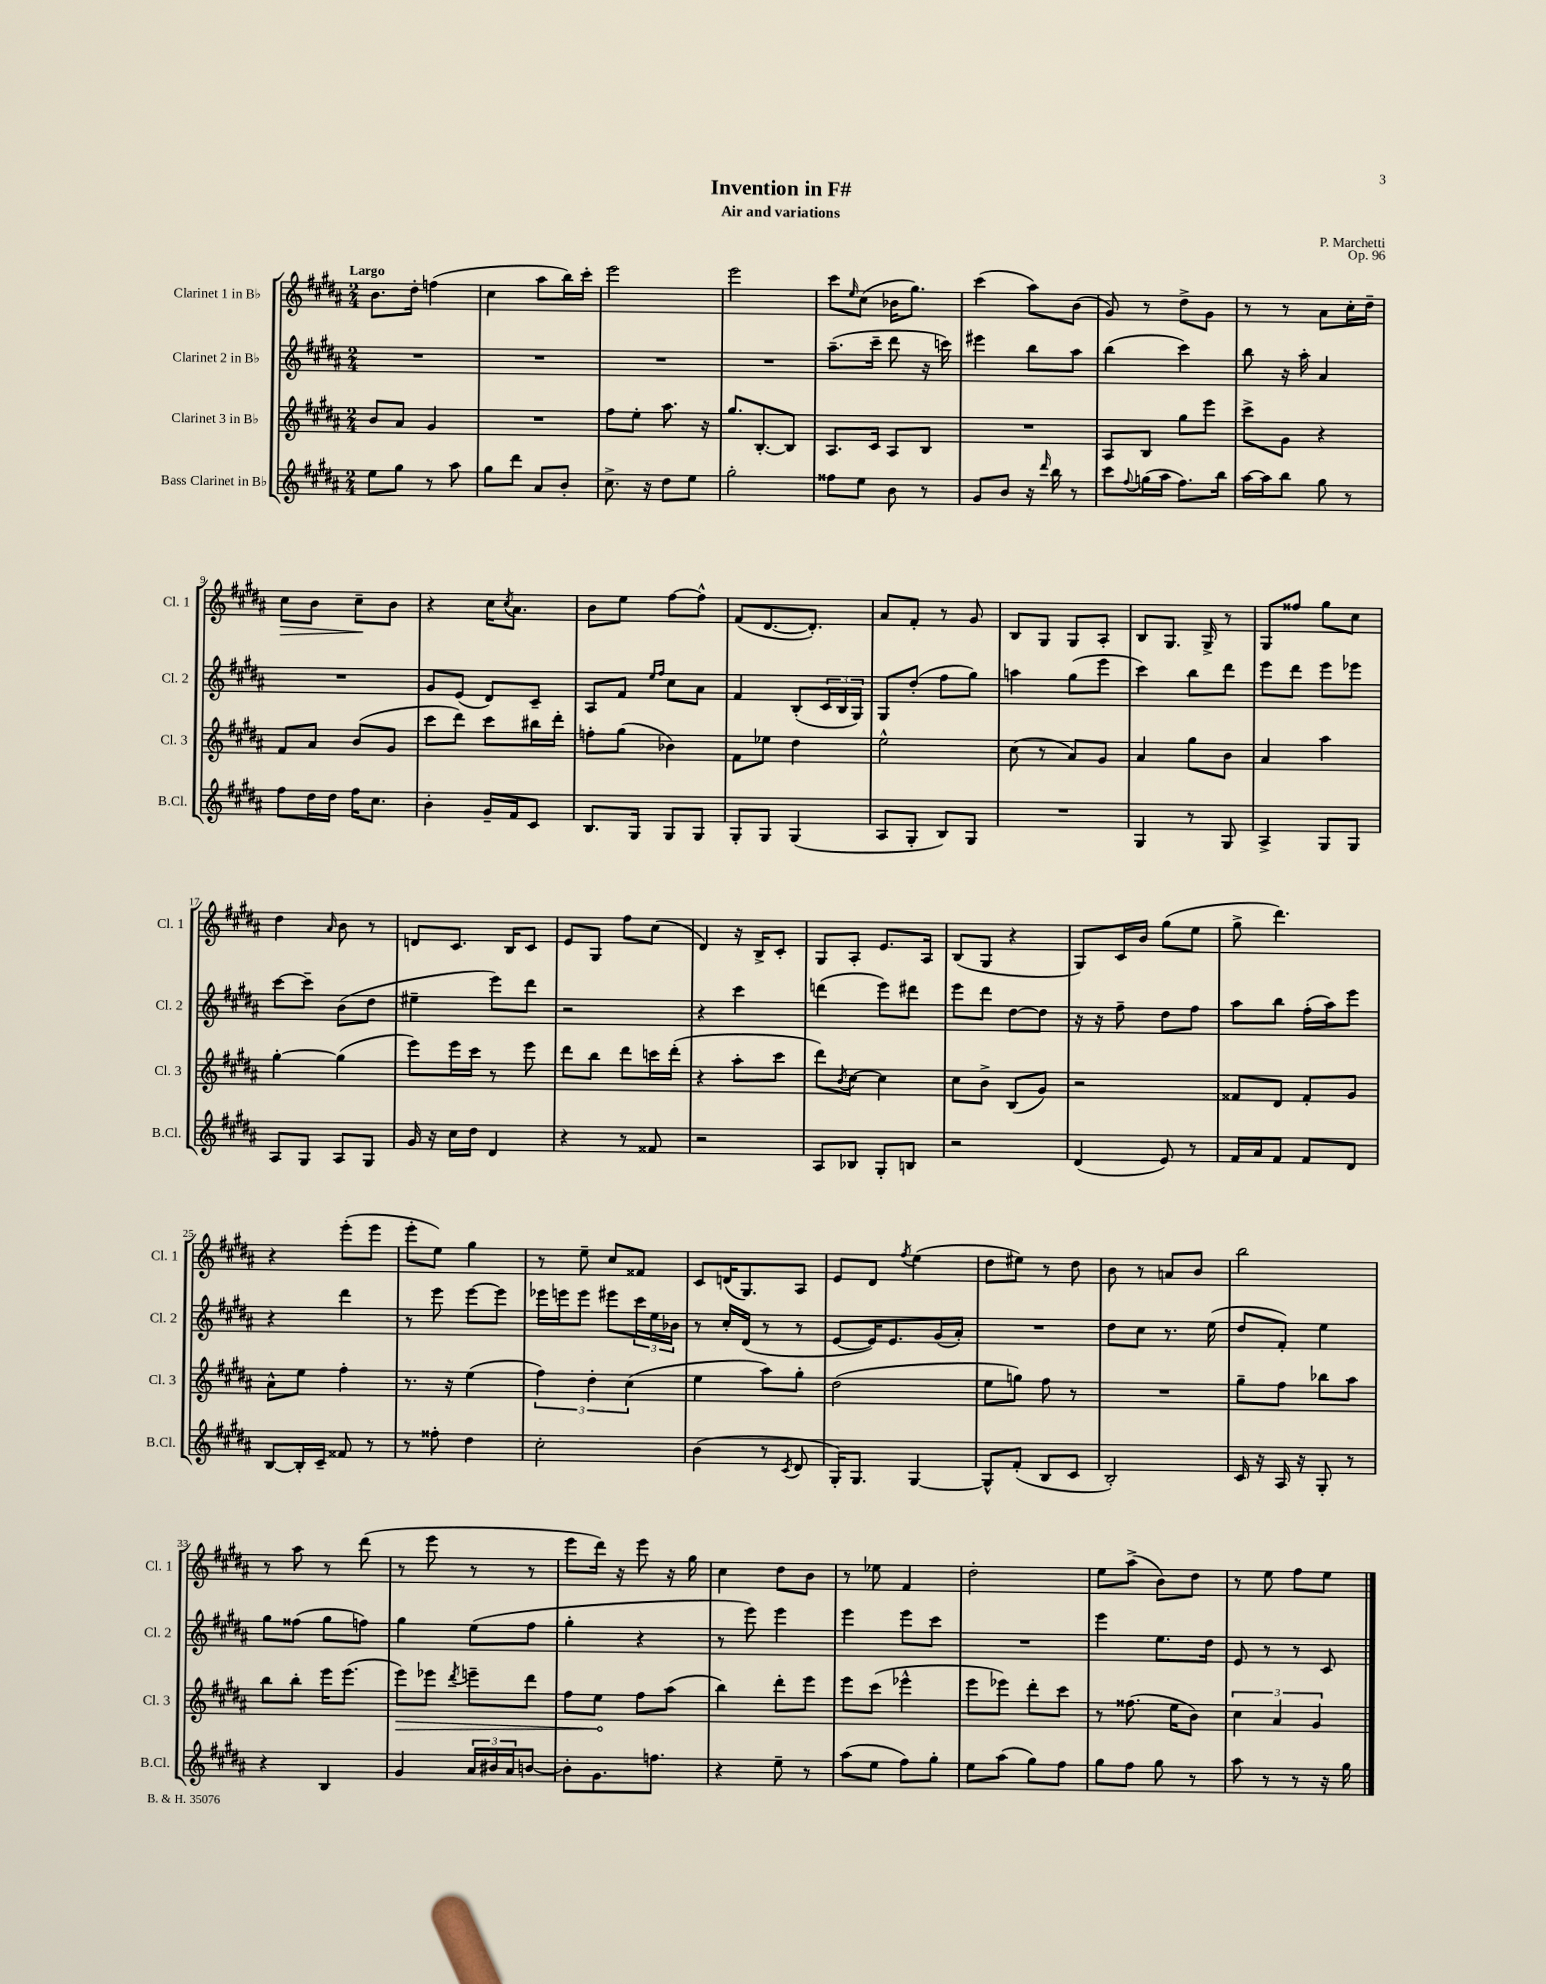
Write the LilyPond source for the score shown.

\header { title = "Invention in F#" composer = "P. Marchetti" subtitle = "Air and variations" opus = "Op. 96" }
<<
\new StaffGroup <<
\new Staff = "s0" \with { instrumentName = "Clarinet 1 in Bb" shortInstrumentName = "Cl. 1" } {
    \clef treble \key b \major \numericTimeSignature \time 2/4 \tempo "Largo"
    b'8. dis''16-. f''4( |
    cis''4 ais''8 b''16) cis'''16-. |
    e'''2 |
    e'''2 |
    cis'''8 \grace { e''16 } cis''8( bes'16 gis''8.) |
    cis'''4( ais''8) b'8( |
    gis'8) r8 dis''8-> gis'8 |
    r8 r8 ais'8 cis''16-. dis''16-- |
    cis''8\> b'8 cis''8--\! b'8 |
    r4 cis''16 \acciaccatura { cis''8 } ais'8. |
    b'8 e''8 fis''8~ fis''8-^ |
    fis'8( dis'8.~ dis'8.-.) |
    ais'8 fis'8-. r8 gis'8 |
    b8 gis8 gis8 ais8-. |
    b8 gis8. gis16-> r8 |
    gis8 fisis''8 gis''8 cis''8 |
    dis''4 \grace { ais'16 } b'8 r8 |
    d'8 cis'8. b16 cis'8 |
    e'8 gis8 fis''8 cis''8( |
    dis'4) r16 b16-> cis'8-. |
    gis8 ais8-. e'8. ais16 |
    b8( gis8 r4 |
    gis8) cis'16 b'16 gis''8( e''8 |
    gis''8-> dis'''4.) |
    r4 e'''8-.( e'''8 |
    e'''8-. e''8) gis''4 |
    r8 e''8-- cis''8 fisis'8 |
    cis'8 d'16( gis8.) ais8 |
    e'8 dis'8 \acciaccatura { fis''8 } e''4( |
    dis''8 eis''8) r8 dis''8 |
    b'8 r8 a'8 b'8 |
    b''2 |
    r8 ais''8 r8 dis'''8( |
    r8 e'''8 r8 r8 |
    e'''8 dis'''16) r16 e'''8 r16 gis''16 |
    cis''4 dis''8 b'8 |
    r8 ees''8 fis'4 |
    dis''2-. |
    e''8 ais''8->( b'8) dis''8 |
    r8 e''8 fis''8 e''8 \bar "|." |
}
\new Staff = "s1" \with { instrumentName = "Clarinet 2 in Bb" shortInstrumentName = "Cl. 2" } {
    \clef treble \key b \major \numericTimeSignature \time 2/4
    R2 |
    R2 |
    R2 |
    R2 |
    ais''8.--( cis'''16-- dis'''8 r16 c'''16) |
    eis'''4 b''8 ais''8 |
    b''4( cis'''4) |
    b''8 r16 ais''16-. ais'4 |
    R2 |
    gis'8 e'8( dis'8) cis'8-- |
    ais8 fis'8 \grace { e''16 fis''16 } cis''8 ais'8 |
    fis'4 b8-.( \tuplet 3/2 { cis'16 b16 gis16) } |
    gis8 dis''8-.( fis''8 gis''8) |
    a''4 gis''8( e'''8 |
    cis'''4) b''8 dis'''8 |
    e'''8 dis'''8 e'''8 ees'''8 |
    cis'''8~ cis'''8-- b'8( dis''8 |
    eis''4-- e'''8) dis'''8 |
    r2 |
    r4 cis'''4 |
    d'''4( e'''8) dis'''8 |
    e'''8 dis'''8 dis''8~ dis''8 |
    r16 r16 fis''8-- dis''8 fis''8 |
    ais''8 b''8 fis''16-.( ais''16) e'''8 |
    r4 dis'''4 |
    r8 e'''8 e'''8~ e'''8 |
    ees'''16 e'''16 e'''8 eis'''8 \tuplet 3/2 { cis'''16 e''16 bes'16 } |
    r8 cis''16-. dis'16( r8 r8 |
    e'8~ e'16) e'8. gis'16( ais'16-.) |
    R2 |
    dis''8 cis''8 r8. e''16( |
    dis''8 fis'8-.) e''4 |
    gis''8 fisis''8( gis''8 f''8) |
    gis''4 e''8( fis''8 |
    gis''4-. r4 |
    r8 e'''8) e'''4 |
    e'''4 e'''8 cis'''8 |
    R2 |
    e'''4 e''8. dis''16 |
    e'8 r8 r8 cis'8 \bar "|." |
}
\new Staff = "s2" \with { instrumentName = "Clarinet 3 in Bb" shortInstrumentName = "Cl. 3" } {
    \clef treble \key b \major \numericTimeSignature \time 2/4
    b'8 ais'8 gis'4 |
    R2 |
    fis''8 e''8-. ais''8. r16 |
    gis''8. b8.~-. b8 |
    ais8. cis'16 ais8 b8 |
    R2 |
    ais8 b8 gis''8 e'''8 |
    cis'''8-> gis'8 r4 |
    fis'8 ais'8 b'8( gis'8 |
    cis'''8 dis'''8) cis'''8 bis''16 dis'''16-. |
    f''8-. gis''8( bes'4) |
    fis'8 ees''8 dis''4 |
    e''2-^ |
    cis''8( r8 ais'8) gis'8 |
    ais'4 gis''8 b'8 |
    ais'4 ais''4 |
    gis''4~-. gis''4( |
    e'''8) e'''16 cis'''16 r8 e'''8 |
    dis'''8 b''8 dis'''8 c'''16 dis'''16-.( |
    r4 ais''8-. cis'''8 |
    dis'''8) \acciaccatura { b'8 } cis''8~ cis''4 |
    cis''8 b'8-> b8( gis'8) |
    r2 |
    fisis'8 dis'8 fisis'8-. gis'8 |
    ais'8-^ e''8 fis''4-. |
    r8. r16 e''4( |
    \tuplet 3/2 { fis''4) dis''4-. cis''4( } |
    e''4 ais''8) gis''8-. |
    dis''2( |
    e''8 g''8) fis''8 r8 |
    R2 |
    gis''8-- fis''8 bes''8 ais''8 |
    b''8 b''8-. e'''16 e'''8.( |
    \once \override Hairpin.circled-tip = ##t e'''8\>) ees'''8 \acciaccatura { dis'''8 } e'''8-- dis'''8 |
    fis''8 e''8\! fis''8 ais''8( |
    b''4) dis'''8-. e'''8 |
    e'''8 cis'''8( ees'''4-^ |
    e'''8 ees'''8) dis'''8-. cis'''8 |
    r8 fisis''8.( e''16 b'8) |
    \tuplet 3/2 { cis''4 ais'4 gis'4 } \bar "|." |
}
\new Staff = "s3" \with { instrumentName = "Bass Clarinet in Bb" shortInstrumentName = "B.Cl." } {
    \clef treble \key b \major \numericTimeSignature \time 2/4
    e''8 gis''8 r8 ais''8 |
    gis''8 dis'''8 ais'8 b'8-. |
    cis''8.-> r16 dis''8 e''8 |
    gis''2-. |
    fisis''8 e''8 b'8 r8 |
    gis'8 b'8 r16 \grace { dis'''16 } b''16 r8 |
    cis'''8 \appoggiatura { fis''8 } g''16( ais''16 fis''8.) b''16 |
    ais''16~ ais''16 b''8 gis''8 r8 |
    fis''8 dis''16 dis''16 fis''16 cis''8. |
    b'4-. gis'16-- fis'16 cis'8 |
    b8. gis16 gis8 gis8 |
    gis8-. gis8 gis4( |
    ais8 gis8-. b8) gis8 |
    R2 |
    gis4 r8 gis8 |
    ais4-> gis8 gis8 |
    ais8 gis8 ais8 gis8 |
    gis'16 r16 cis''16 dis''16 dis'4 |
    r4 r8 fisis'8 |
    r2 |
    ais8 bes8 gis8-. b8 |
    r2 |
    dis'4( e'8) r8 |
    fis'16 ais'16 fis'8 fis'8 dis'8 |
    b8~ b16-. cis'16-- fisis'8 r8 |
    r8 fisis''8-. dis''4 |
    cis''2-. |
    b'4( r8 \acciaccatura { cis'8 } dis'8 |
    gis16-.) gis8. gis4~ |
    gis8-^ fis'8-.( b8 cis'8 |
    b2-.) |
    cis'16 r16 ais16 r16 gis8-. r8 |
    r4 b4 |
    gis'4 \tuplet 3/2 { ais'16 bis'16 ais'16 } b'8~ |
    b'8-. gis'8. f''8. |
    r4 e''8-- r8 |
    ais''8( e''8 fis''8) gis''8-. |
    e''8 ais''8( gis''8) fis''8 |
    gis''8 fis''8 gis''8 r8 |
    ais''8 r8 r8 r16 gis''16 \bar "|." |
}
>>
>>
